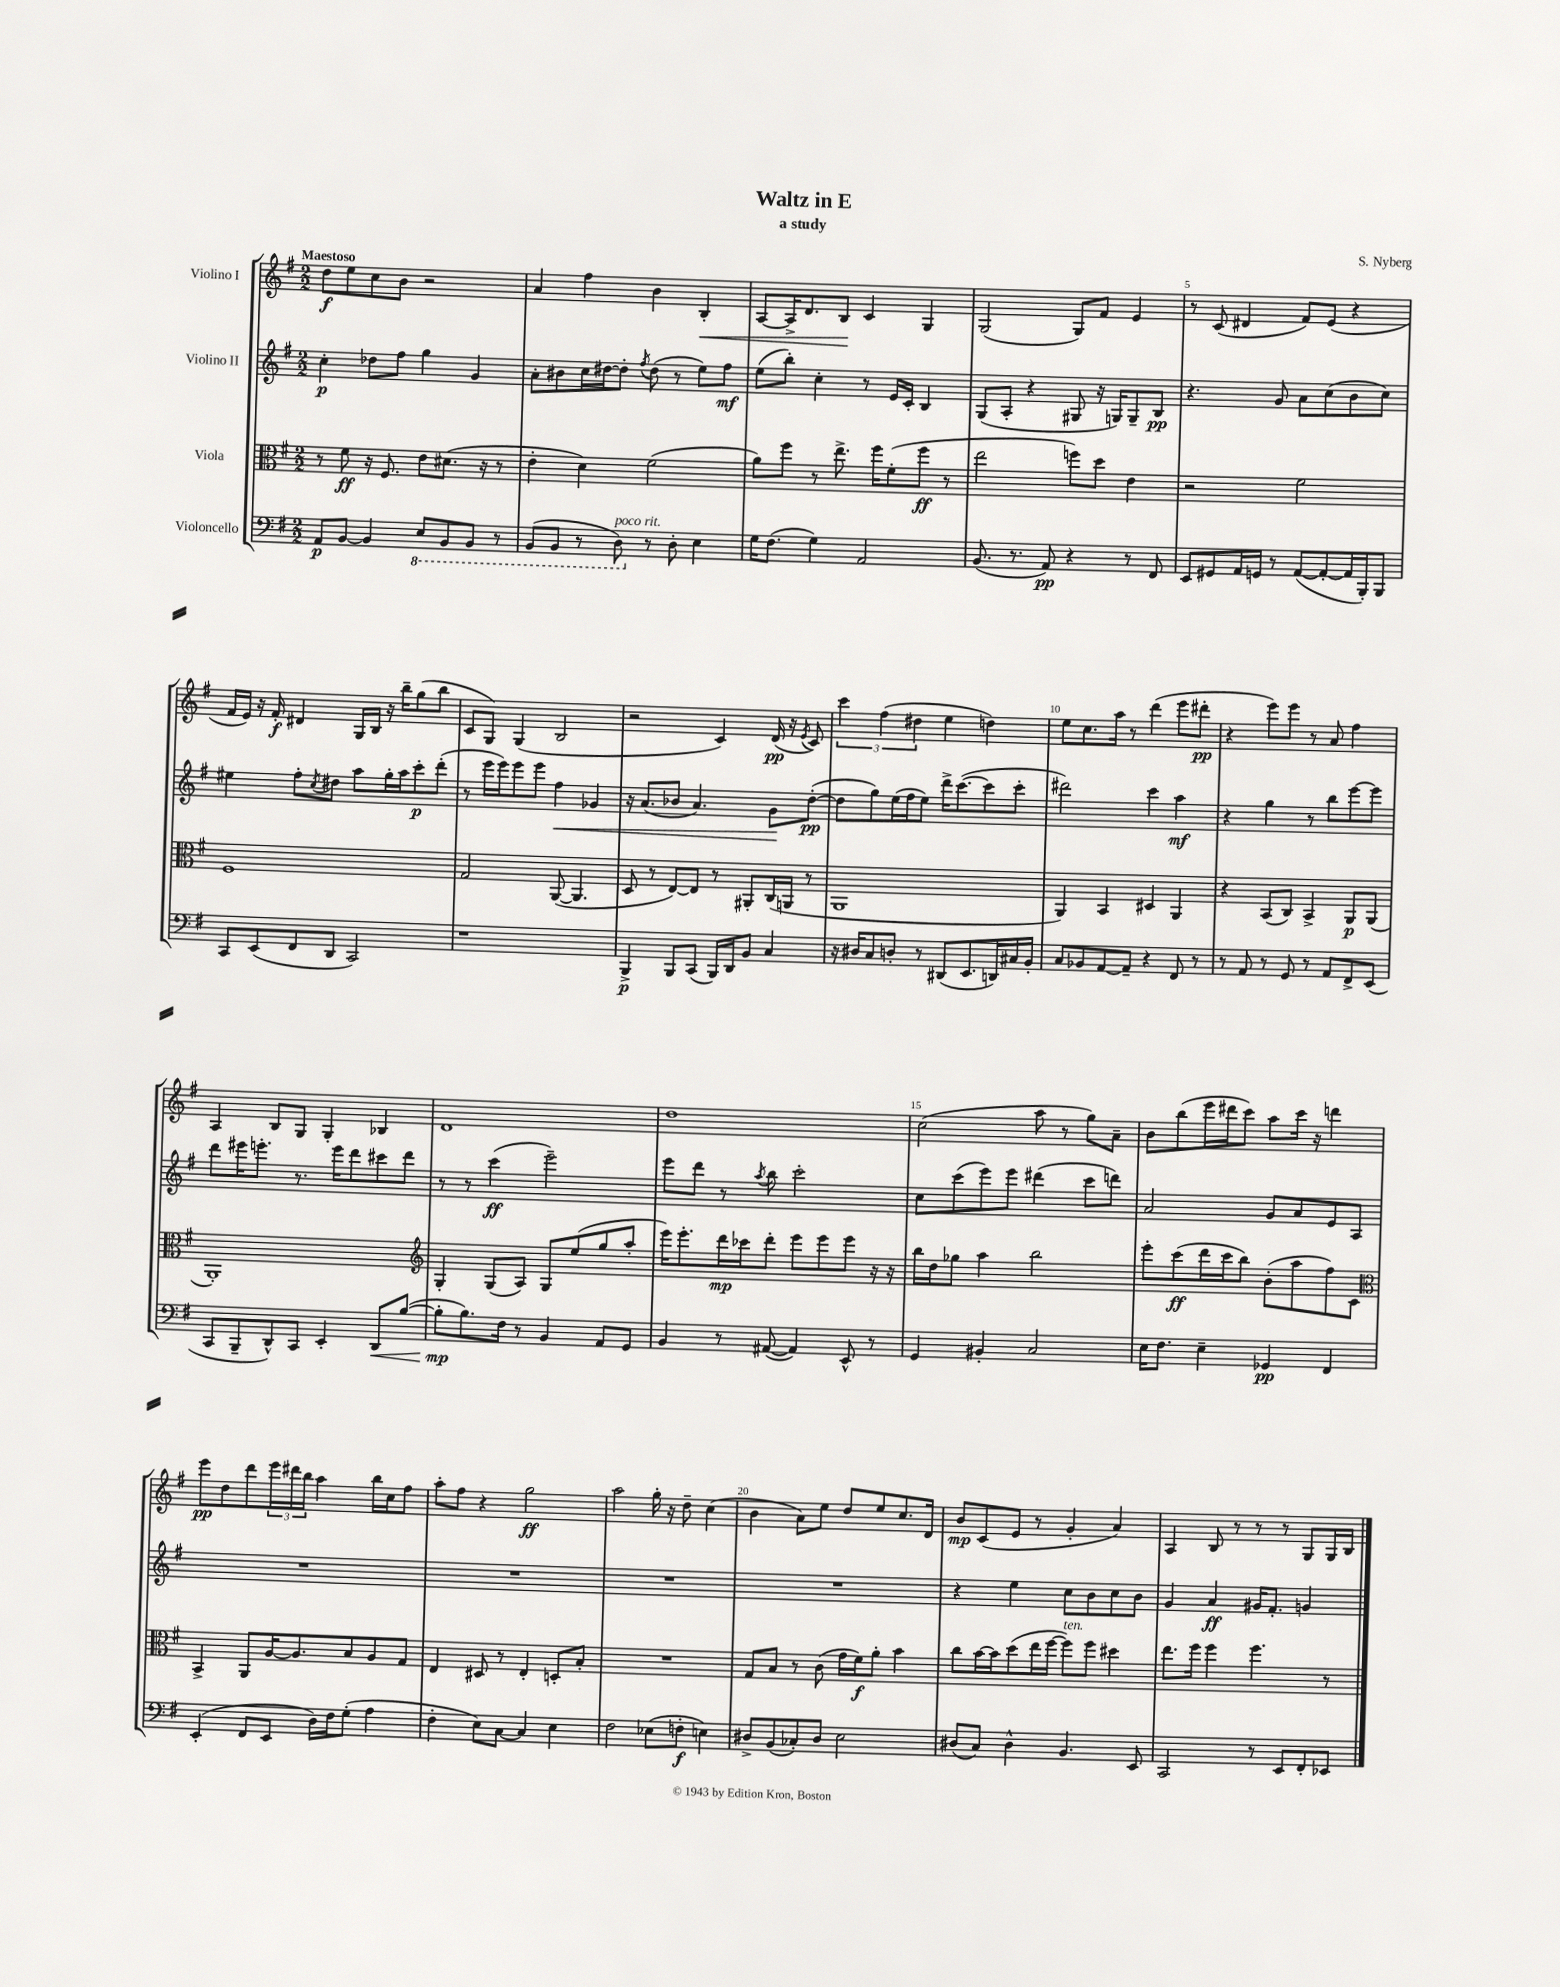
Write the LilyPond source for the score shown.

\header { title = "Waltz in E" composer = "S. Nyberg" subtitle = "a study" }
<<
\new StaffGroup <<
\new Staff = "s0" \with { instrumentName = "Violino I" } {
    \clef treble \key g \major \numericTimeSignature \time 2/2 \tempo "Maestoso"
    d''8\f e''8 c''8 b'8 r2 |
    a'4 fis''4 b'4 b4-.\< |
    a8~ a16-> d'8. b8\! c'4 g4 |
    g2( g8) fis'8 e'4 |
    r8 c'8( dis'4 fis'8) e'8( r4 |
    fis'16 e'16) r16 fis'16-.\f dis'4 g16 b16 r16 b''16-- g''8( b''8 |
    c'8 g8) g4( b2 |
    r2 c'4) d'16\pp( r16 \acciaccatura { e'8 } c'8) |
    \tuplet 3/2 { c'''4 fis''4( dis''4 } e''4 d''4) |
    e''8 c''8. a''16 r8 d'''4( e'''8 dis'''8-.\pp |
    r4 e'''8) e'''8 r8 a'8 fis''4 |
    a4 b8 g8 g4-. bes4 |
    d'1 |
    d''1 |
    c''2( a''8 r8 g''8) a'8-- |
    b'8 b''8( e'''16 dis'''16 c'''8) a''8 c'''16 r16 d'''4 |
    e'''8\pp d''8 d'''8 \tuplet 3/2 { e'''16 dis'''16 b''16 } a''4 b''16 c''16 fis''8 |
    a''8-. fis''8 r4 g''2\ff |
    a''2 g''16-. r16 d''8-- c''4( |
    b'4 a'8) e''8 d''8 e''8 c''8. d'16 |
    b'8\mp c'8( e'8 r8 g'4-. a'4) |
    a4 b8 r8 r8 r8 g8 g16 b16 \bar "|." |
}
\new Staff = "s1" \with { instrumentName = "Violino II" } {
    \clef treble \key g \major \numericTimeSignature \time 2/2
    c''4-.\p des''8 fis''8 g''4 g'4 |
    a'8-. bis'8 c''16 dis''16~ dis''8-. \acciaccatura { fis''8 } dis''8( r8 e''8) fis''8\mf |
    e''8( b''8-.) c''4-. r8 e'16 c'16-. b4 |
    g8( a8-. r4 gis8 r16 g16) g8-- b8\pp |
    r4. g'8 a'8 c''8( b'8 c''8) |
    eis''4 fis''8-. \acciaccatura { c''8 } dis''8 a''8 g''16-. a''16 c'''8-.\p d'''8-.( |
    r8 e'''16 e'''16) e'''8 e'''8 fis''4\< ges'4 |
    r16 a'8.( bes'8 a'4.) g'8\! d''8~-.\pp( |
    d''8 g''8) e''16( fis''16 e''8) d'''16-> c'''8.~( c'''8 c'''8-. |
    dis'''2) c'''4 a''4\mf |
    r4 g''4 r8 b''8 e'''8~ e'''8 |
    d'''8 eis'''16 e'''8.-. r8. e'''16 d'''8 cis'''8 d'''8 |
    r8 r8 c'''4\ff( e'''2--) |
    e'''8 d'''8 r8 \acciaccatura { a''8 } b''8 c'''2-. |
    c''8 c'''8( e'''8) e'''8 dis'''4( c'''8 d'''8) |
    a'2 g'8 a'8 e'8 a8 |
    R1 |
    R1 |
    R1 |
    R1 |
    r4 e''4 c''8 b'8 c''8 b'8 |
    g'4 a'4\ff gis'16 fis'8.-. g'4 \bar "|." |
}
\new Staff = "s2" \with { instrumentName = "Viola" } {
    \clef alto \key g \major \numericTimeSignature \time 2/2
    r8 fis'8\ff r16 fis8. e'8 dis'8.( r16 r8 |
    e'4-. d'4) fis'2( |
    a'8) fis''8 r8 e''8.-> fis''16 fis'8-.( fis''8\ff r8 |
    e''2 f''8) d''8 e'4 |
    r2 fis'2 |
    fis1 |
    g2 a,8~( a,4. |
    d8 r8 e8~) e8 r8 ais,8-. c16( a,16 r8 |
    a,1 |
    a,4) b,4 dis4 a,4 |
    r4 b,8( c8) b,4-> a,8\p a,8( |
    a,1-.) |
    \clef treble g4-. g8( a8) g8 e''8( g''8 a''8-. |
    e'''16) e'''8.-. d'''16\mp ces'''16 d'''8-. e'''8 e'''8 e'''8 r16 r16 |
    b''16 d''16 ges''8 a''4 b''2 |
    e'''8-. c'''8\ff( d'''16 c'''16 b''8) b'8-.( a''8 fis''8) c'8 |
    \clef alto b,4-> a,8 a16~ a8. b8 a8 g8 |
    e4 dis8 r8 e4-. d8-. b8-. |
    R1 |
    g8 b8 r8 c'8( g'16 fis'16\f) a'8-. b'4 |
    c''8 b'16~ b'16 d''8( e''16 fis''16~ fis''8^\markup { \italic "ten." }) fis''8 dis''4 |
    e''8. fis''16 fis''4 fis''4. r8 \bar "|." |
}
\new Staff = "s3" \with { instrumentName = "Violoncello" } {
    \clef bass \key g \major \numericTimeSignature \time 2/2
    a,8\p b,8~ b,4 \ottava #-1 e,8 b,,8 b,,8 r8 |
    b,,8( b,,8 r8 d,8^\markup { \italic "poco rit." }) \ottava #0 r8 d8-. e4 |
    g16 fis8.( g4) a,2 |
    b,8.( r8. a,8\pp) r4 r8 fis,8 |
    e,8 gis,8 a,16 g,16 r8 a,8~( a,8~-. a,16 b,,16-.) b,,8 |
    c,8 e,8( fis,8 d,8 c,2) |
    r1 |
    b,,4->\p b,,8 c,8( b,,16) d,16 b,8 c4 |
    r16 dis16 c8 d8-. r8 dis,8( e,8. d,16) cis16 b,16-. |
    c8 bes,8 a,8~ a,8-- r4 fis,8 r8 |
    r8 a,8 r8 g,8 r8 a,8 fis,8-> e,8( |
    c,8 b,,8-- d,8-^) c,8 e,4-. d,8\< b8~( |
    b8-.\mp\! b8.) fis16 r8 b,4 a,8 g,8 |
    b,4 r8 ais,8~( ais,4) e,8-^ r8 |
    g,4 bis,4-. c2 |
    e16 fis8. e4-- ges,4\pp fis,4 |
    e,4-.( fis,8 e,8 d16) fis16 g8-.( a4 |
    fis4-. e8) c8~ c4 e4 |
    fis2 ees8( f8-.\f e4) |
    dis8-> b,8( ces8-.) dis8 e2 |
    dis8( c8) dis4-^ b,4. e,8 |
    c,2 r8 e,8 fis,8-. ees,8 \bar "|." |
}
>>
>>
\layout { \context { \Score \override BarNumber.break-visibility = ##(#f #t #t) barNumberVisibility = #(every-nth-bar-number-visible 5) } }
